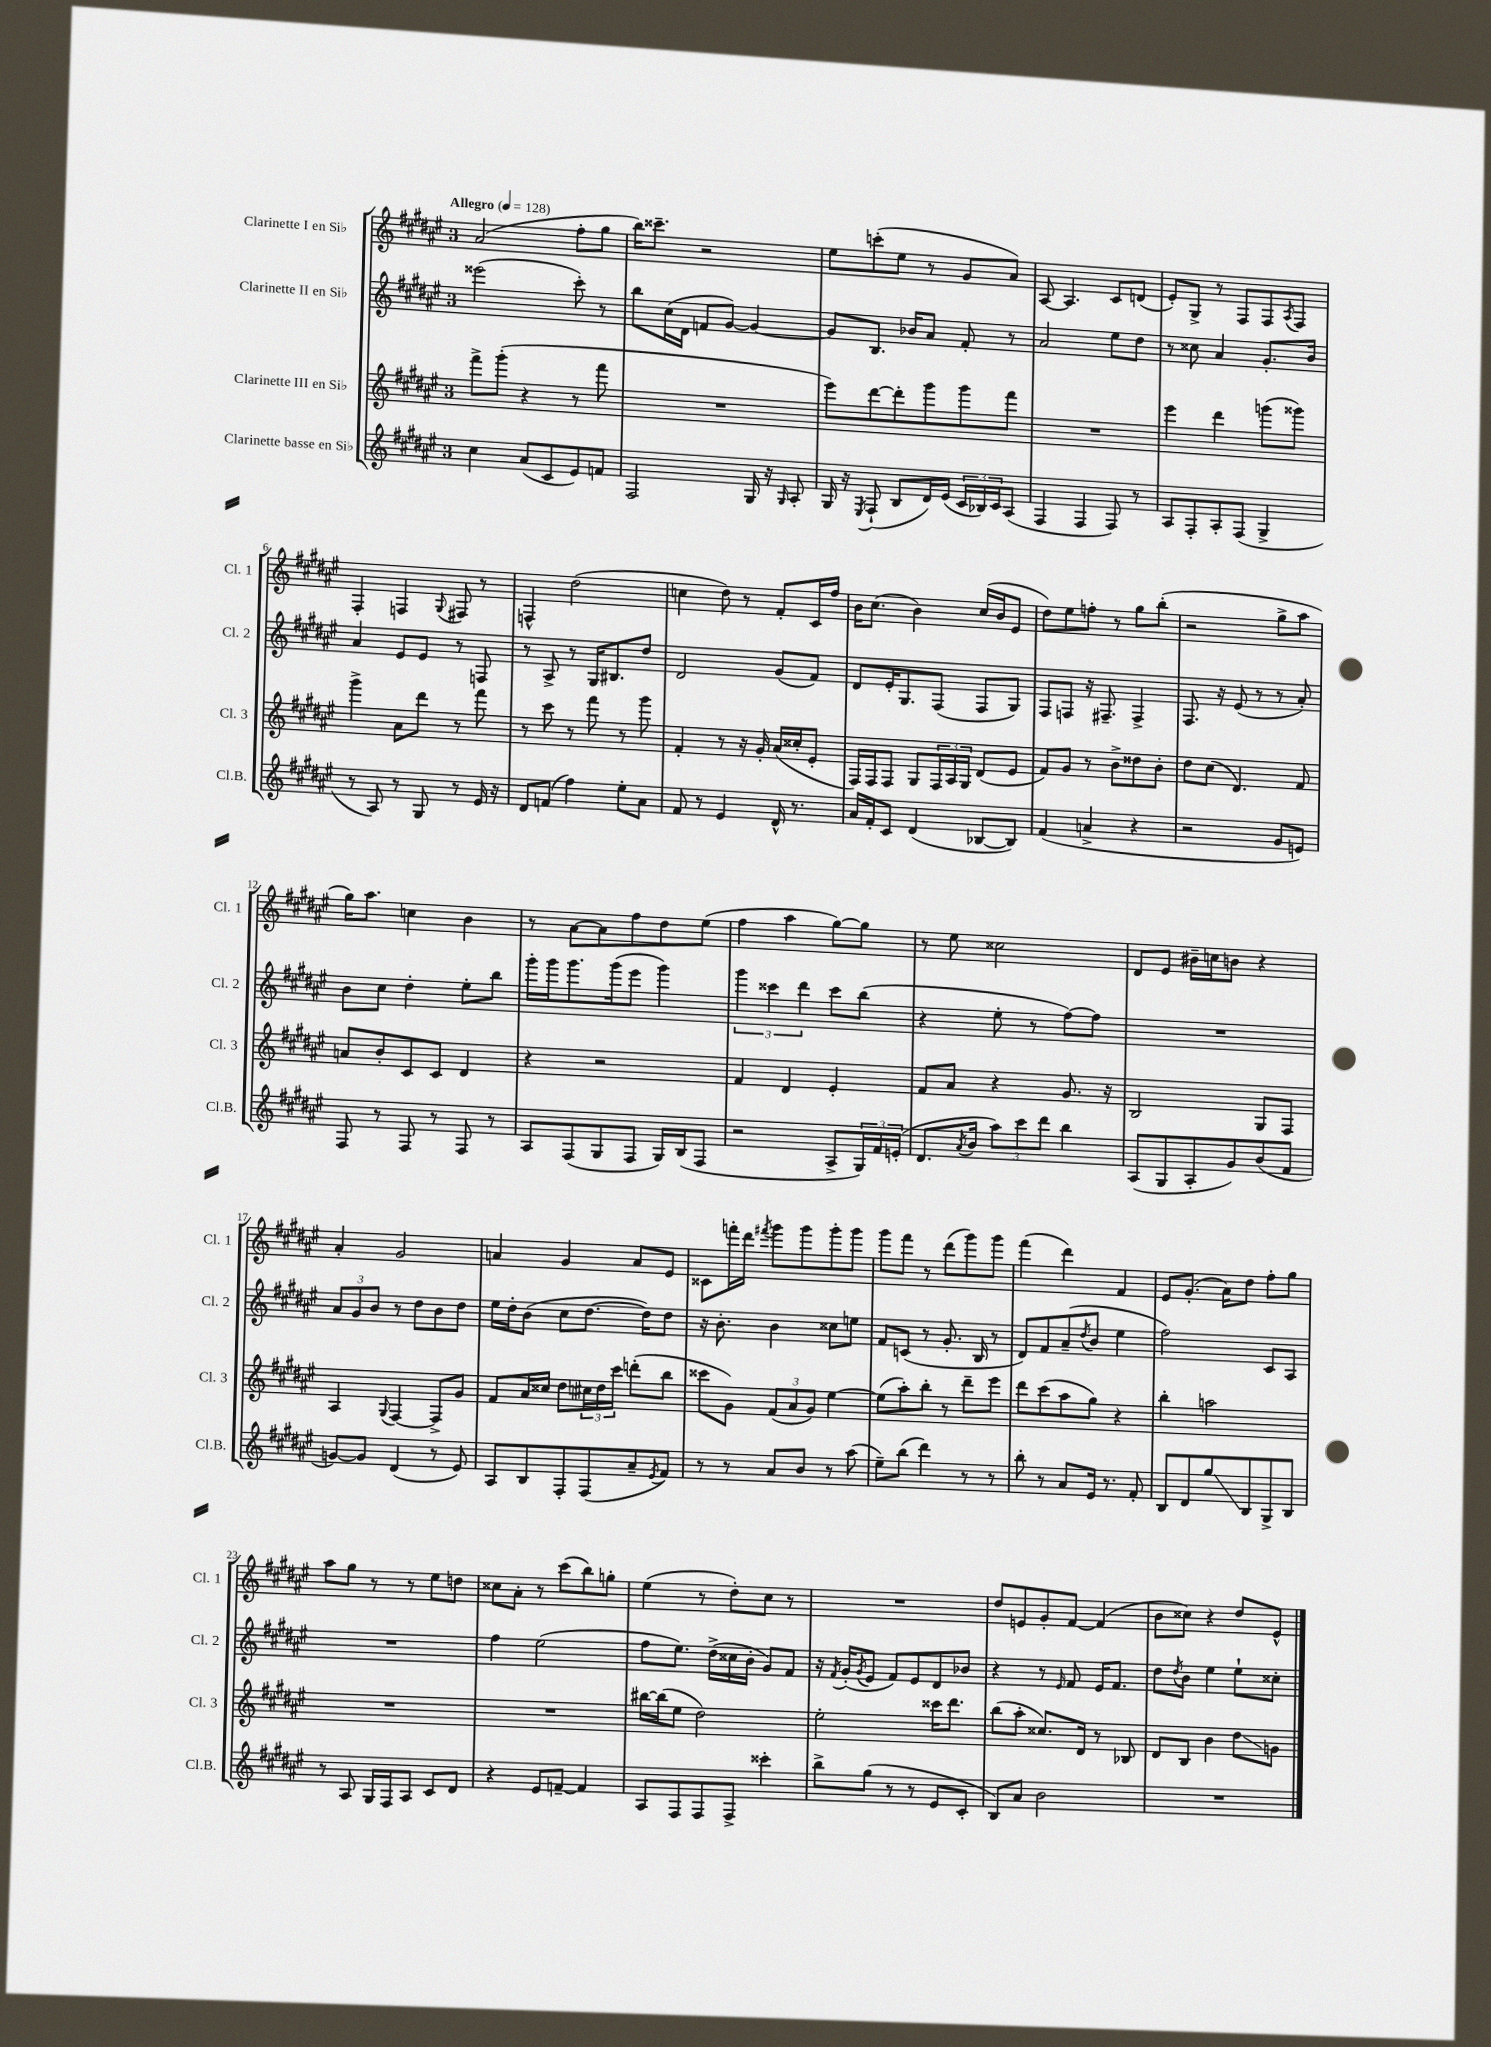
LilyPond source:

<<
\new StaffGroup <<
\new Staff = "s0" \with { instrumentName = "Clarinette I en Sib" shortInstrumentName = "Cl. 1" } {
    \clef treble \key fis \major \once \override Staff.TimeSignature.style = #'single-digit \time 3/4 \tempo "Allegro" 4 = 128
    ais'2( fis''8-. gis''8 |
    b''16) cisis'''8.-- r2 |
    eis''8 c'''8-.( eis''8 r8 gis'8 ais'8) |
    ais8~ ais4. cis'8 d'8( |
    eis'8-.) gis8-> r8 fis8 fis8 \acciaccatura { ais8 } fis8 |
    fis4-. f4 \appoggiatura { gis8 } fis8 r8 |
    f4-^ dis''2( |
    c''4 dis''8) r8 fis'8-. cis'16 fis''16 |
    b'16 cis''8.( b'4) cis''16( b'16 eis'8 |
    dis''8) eis''8 f''8-. r8 gis''8 b''8-.( |
    r2 gis''8-> ais''8 |
    gis''16) ais''8. c''4 b'4 |
    r8 ais'8~ ais'8 fis''8 dis''8 eis''8( |
    fis''4 ais''4 gis''8~) gis''8 |
    r8 eis''8 cisis''2 |
    dis'8 eis'8 bis'16-- c''16 b'8 r4 |
    ais'4-. gis'2 |
    a'4 gis'4 a'8 eis'8 |
    cisis'8 f'''16-. dis'''16 \acciaccatura { fis'''8 } gis'''8 gis'''8 gis'''8-. gis'''8 |
    gis'''8 fis'''8 r8 dis'''8( gis'''8) gis'''8 |
    fis'''4( dis'''4) fis'4 |
    eis'8 gis'8.-.( ais'16) dis''8 fis''8-. gis''8 |
    ais''8 gis''8 r8 r8 eis''8 d''8 |
    cisis''8 ais'8-. r8 cis'''8( b''8) g''8-. |
    eis''4( r8 dis''8-.) cis''8 r8 |
    R2. |
    dis''8 e'8 gis'8-. fis'8~ fis'4( |
    b'8 cisis''8) r4 dis''8 eis'8-^ \bar "|." |
}
\new Staff = "s1" \with { instrumentName = "Clarinette II en Sib" shortInstrumentName = "Cl. 2" } {
    \clef treble \key fis \major \once \override Staff.TimeSignature.style = #'single-digit \time 3/4
    eisis'''2( cis'''8-.) r8 |
    b''8 cis''16( dis'16 f'8 gis'8~) gis'4~ |
    gis'8 b8. bes'16 ais'8 fis'8-. r8 |
    ais'2 eis''8 dis''8 |
    r8 cisis''8 ais'4 gis'8.-. b'16 |
    ais'4 eis'8 eis'8 r8 f8 |
    r8 ais8-> r8 gis16 bis8. dis''8 |
    dis'2 gis'8( fis'8) |
    dis'8 eis'16-. gis8. fis8( fis8 gis8) |
    fis8 f8 r16 fis8.-- fis4-> |
    fis8. r16 eis'8( r8 r8 ais'8-.) |
    b'8 cis''8 dis''4-. eis''8-. b''8 |
    gis'''16-. gis'''16 gis'''8. gis'''16( eis'''8 gis'''4) |
    \tuplet 3/2 { gis'''4 cisis'''4 dis'''4 } cisis'''8 b''8( |
    r4 eis''8-. r8 fis''8~) fis''8 |
    R2. |
    \tuplet 3/2 { ais'8 gis'8 b'8 } r8 dis''8 b'8 dis''8 |
    eis''16 dis''16-. b'8( cis''8 dis''8.~ dis''16) dis''8 |
    r16 b'8.-. b'4 cisis''8 e''8 |
    fis'8 c'8( r8 gis'8.-. b16 r8 |
    dis'8) fis'8 ais'8--( \acciaccatura { dis''8 } b'8 eis''4 |
    fis''2) cis'8 ais8 |
    R2. |
    fis''4 eis''2( |
    fis''8 eis''8.) dis''16->( cisis''16 b'16-. gis'8) fis'8 |
    r16 \acciaccatura { fis'8 } gis'16-.( \acciaccatura { gis'8 } eis'8 fis'8) eis'8 dis'8 bes'8 |
    r4 r8 \grace { eis'16 } fis'8 eis'16 fis'8. |
    dis''8 \acciaccatura { dis''8 } b'8 eis''4 eis''8-! cisis''8-. \bar "|." |
}
\new Staff = "s2" \with { instrumentName = "Clarinette III en Sib" shortInstrumentName = "Cl. 3" } {
    \clef treble \key fis \major \once \override Staff.TimeSignature.style = #'single-digit \time 3/4
    fis'''8-> gis'''8-.( r4 r8 fis'''8 |
    R2. |
    eis'''8) dis'''8~ dis'''8-. gis'''8 gis'''8 fis'''8 |
    R2. |
    eis'''4 dis'''4 g'''8( gisis'''8) |
    gis'''4-> ais'8 dis'''8 r8 fis'''8 |
    r8 cis'''8 r8 fis'''8 r8 gis'''8 |
    fis'4-. r8 r16 gis'16-. ais'16( cisis''16-. eis'8-. |
    fis16) fis16 fis8 gis8 \tuplet 3/2 { fis16 ais16 gis16 } dis'8( eis'8 |
    fis'8) gis'8 r8 b'8-> disis''8 b'8-. |
    dis''8 cis''8( dis'4.) fis'8 |
    a'8 b'8-. cis'8 cis'8 dis'4 |
    r4 r2 |
    fis'4 dis'4 eis'4-. |
    fis'8 ais'8 r4 gis'8. r16 |
    b2 gis8 fis8 |
    ais4 \appoggiatura { gis8 } fis4~ fis8-> gis'8 |
    fis'8 ais'16 cisis''16 dis''8 \tuplet 3/2 { cis''16 dis''16 cis'''16 } d'''8-.( b''8 |
    cisis'''8 gis'8) \tuplet 3/2 { fis'8( ais'8 gis'8) } eis''4~ |
    eis''8( ais''8-.) b''8-. r8 dis'''8-- eis'''8 |
    dis'''8 cis'''8( ais''8 gis''8) r4 |
    b''4-. a''2 |
    R2. |
    R2. |
    bis''16~ bis''16( eis''8 dis''2) |
    eis''2-. cisis'''16 dis'''8. |
    b''8( ais''8-. cisis''8.) dis'16 r8 bes8 |
    dis'8 b8 b'4 dis''8\glissando g'8 \bar "|." |
}
\new Staff = "s3" \with { instrumentName = "Clarinette basse en Sib" shortInstrumentName = "Cl.B." } {
    \clef treble \key fis \major \once \override Staff.TimeSignature.style = #'single-digit \time 3/4
    cis''4 ais'8( cis'8 eis'8) f'8 |
    fis2 gis16 r16 \grace { gis16 } ais8-. |
    gis16 r16 \acciaccatura { eis8 } fis8-!( b8 dis'16) eis'16( \tuplet 3/2 { cis'16 bes16) cis'16 } ais8( |
    fis4 fis4 fis8) r8 |
    ais8 fis8-. ais8-. fis8( gis4-> |
    r8 ais8) r8 gis8 r8 eis'16 r16 |
    dis'8 f'8( fis''4) eis''8-. ais'8 |
    fis'8 r8 eis'4 dis'16-^ r8. |
    ais'16 fis'16-. cis'8 dis'4( bes8~ bes8) |
    fis'4( a'4-> r4 |
    r2 gis'8 e'8) |
    fis8 r8 fis8 r8 fis8 r8 |
    ais8 fis8( gis8 fis8 gis16) b16( fis8 |
    r2 ais8-> \tuplet 3/2 { gis16) fis'16 e'16-.( } |
    dis'8. \acciaccatura { ais'8 } b'16 \tuplet 3/2 { ais''8) cis'''8 dis'''8 } b''4 |
    ais8( gis8 ais8-. gis'8) b'8( fis'8 |
    g'8~) g'8 dis'4( r8 eis'8) |
    ais8 b8 fis8-. fis8( ais'8-- \acciaccatura { eis'8 } fis'8) |
    r8 r8 ais'8 b'8 r8 ais''8( |
    eis''8--) b''8( dis'''4) r8 r8 |
    b''8-. r8 ais'8 eis'16 r8. fis'8-. |
    b8 dis'8 gis''8\glissando b8 gis8-> b8 |
    r8 ais8 gis16 fis16 ais8 cis'8 dis'8 |
    r4 eis'8 f'8~-- f'4 |
    ais8 fis8 fis8 fis8-> cisis'''4-. |
    b''8-> gis''8( r8 r8 eis'8 cis'8-. |
    b8) ais'8 b'2 |
    R2. \bar "|." |
}
>>
>>
